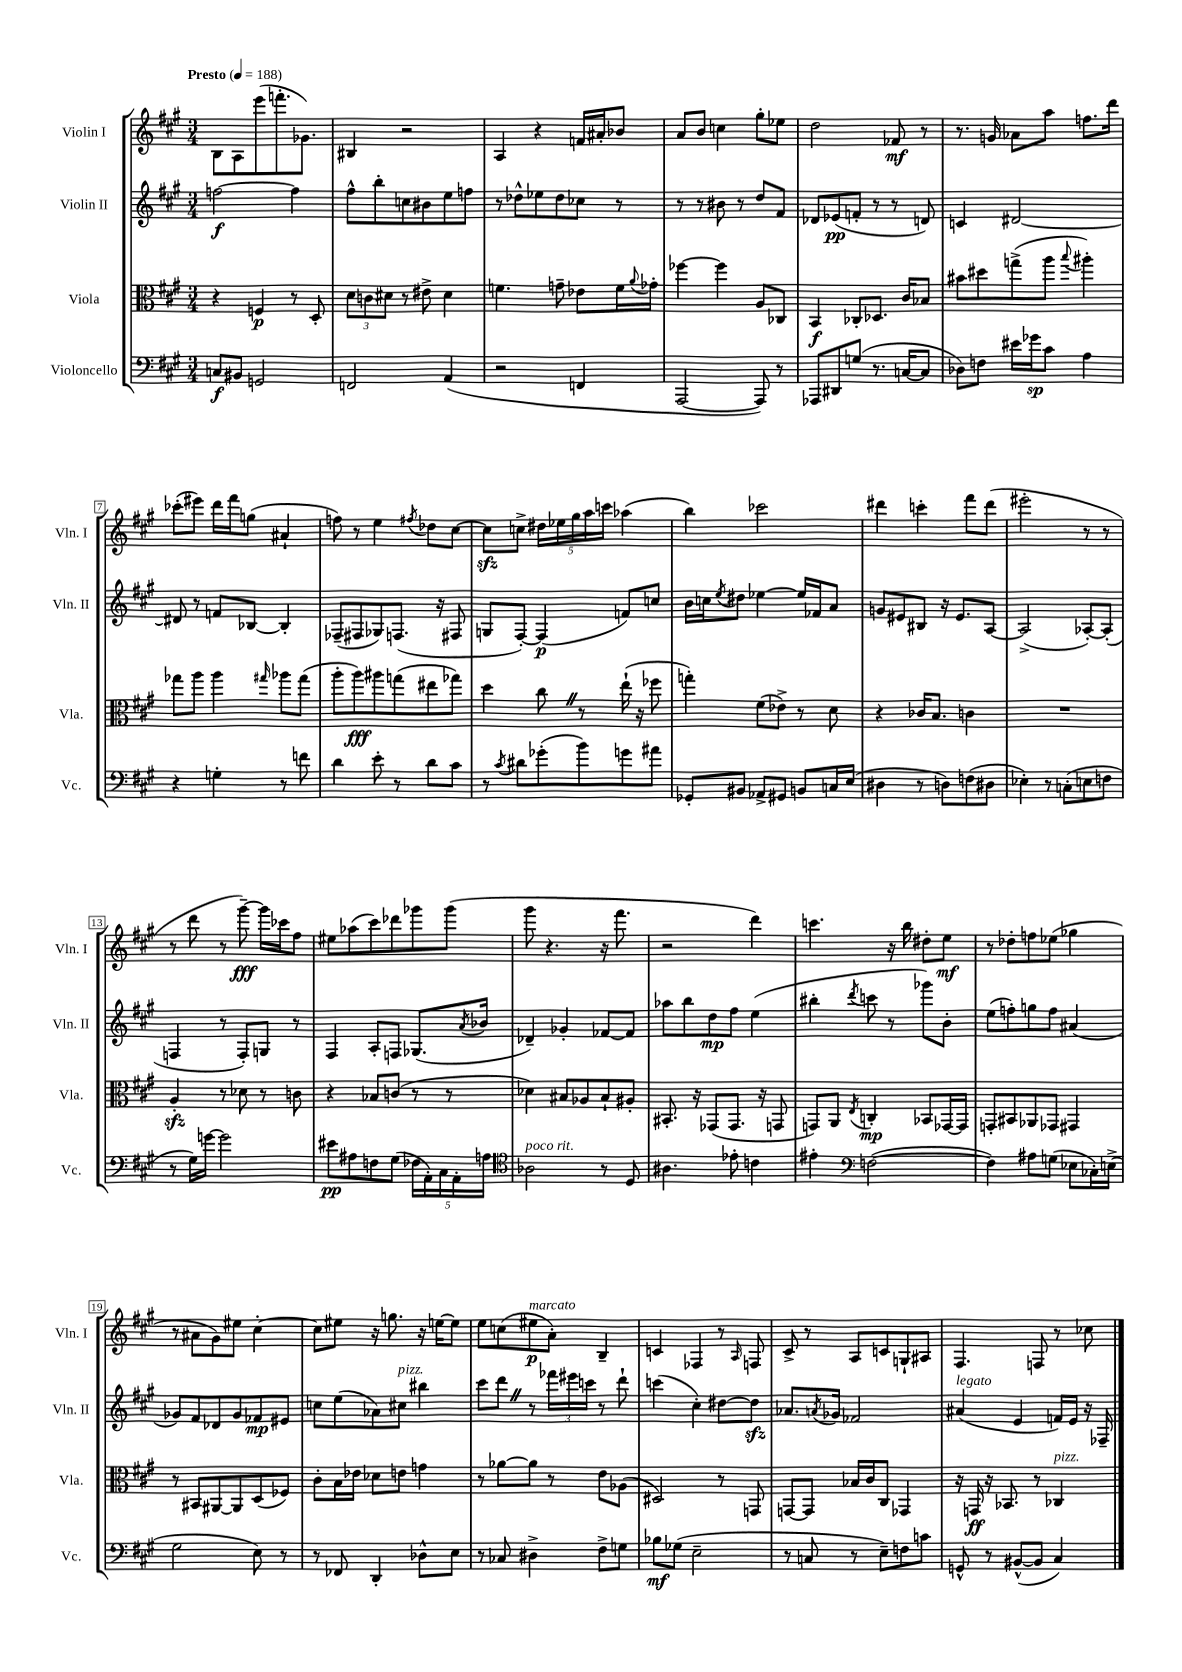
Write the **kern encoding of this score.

**kern	**dynam	**kern	**dynam	**kern	**dynam	**kern	**dynam
*part4	*part4	*part3	*part3	*part2	*part2	*part1	*part1
*staff4	*staff4	*staff3	*staff3	*staff2	*staff2	*staff1	*staff1
*I"Violoncello	*	*I"Viola	*	*I"Violin II	*	*I"Violin I	*
*I'Vc.	*	*I'Vla.	*	*I'Vln. II	*	*I'Vln. I	*
*clefF4	*	*clefC3	*	*clefG2	*	*clefG2	*
*k[f#c#g#]	*	*k[f#c#g#]	*	*k[f#c#g#]	*	*k[f#c#g#]	*
*M3/4	*	*M3/4	*	*M3/4	*	*M3/4	*
*MM188	*	*MM188	*	*MM188	*	*MM188	*
=1	=1	=1	=1	=1	=1	=1	=1
!	!	!	!	!	!	!LO:TX:a:B:t=Presto	!
8Cn/L	f	4r	.	[2ffn\	f	8B\L	.
8BB#X/J	.	.	.	.	.	8A\	.
2GGn/	.	4Fn/	p	.	.	(8eee\	.
.	.	.	.	.	.	8.fffn'\	.
.	.	8r	.	4ff\]	.	.	.
.	.	.	.	.	.	8.g-X\J)	.
.	.	8D'/	.	.	.	.	.
=2	=2	=2	=2	=2	=2	=2	=2
2FFn/	.	12d\L	.	8ff#^^\L	.	4B#X/	.
.	.	12cn\	.	.	.	.	.
.	.	.	.	8bb'\	.	.	.
.	.	12d#X\J	.	.	.	.	.
.	.	8r	.	8ccn\	.	2r	.
.	.	8e#X^\	.	8b#X\	.	.	.
(4AA/	.	4d#\	.	8ee\	.	.	.
.	.	.	.	8ffn\J	.	.	.
=3	=3	=3	=3	=3	=3	=3	=3
2r	.	4.fn\	.	8r	.	4A/	.
.	.	.	.	8dd-X^^\L	.	.	.
.	.	.	.	8ee-X\	.	4r	.
.	.	8gn~\	.	8dd-\	.	.	.
4FFn/	.	8e-X\L	.	8cc-X\J	.	16fn/LL	.
.	.	.	.	.	.	16a#X'/J	.
.	.	16f\L	.	8r	.	8b-X/J	.
.	.	8qqa/	.	.	.	.	.
.	.	16g-X'\JJ	.	.	.	.	.
=4	=4	=4	=4	=4	=4	=4	=4
[2AAA/	.	[4ff-X\	.	8r	.	8a/L	.
.	.	.	.	8r	.	8b/J	.
.	.	4ff-\]	.	8b#X\	.	4ccn\	.
.	.	.	.	8r	.	.	.
8AAA/])	.	8A/L	.	8dd/L	.	8gg#'\L	.
8r	.	8C-X/J	.	8f#/J	.	8ee-X\J	.
=5	=5	=5	=5	=5	=5	=5	=5
8AAA-X/L	.	4BB/	f	8d-X/L	.	2dd\	.
8DD#X/	.	.	.	(8e-X/	pp	.	.
(8Gn/J	.	8C-X'/L	.	8fn'/J	.	.	.
8.r	.	8.D-X/J	.	8r	.	.	.
.	.	.	.	8r	.	8f-X/	mf
[16Cn/KL	.	16c#/KL	.	.	.	.	.
8C/J]	.	8B-X/J	.	8dn/)	.	8r	.
=6	=6	=6	=6	=6	=6	=6	=6
8D-X\L)	.	8b#X\L	.	4cn/	.	8.r	.
8Fn\J	.	8dd#X\	.	.	.	.	.
.	.	.	.	.	.	16gn/	.
16e#X\LL	.	(8ggn^\	.	[2d#X/	.	8a-X\L	.
16g-X\J	sp	.	.	.	.	.	.
8c#\J	.	8aa\J	.	.	.	8aa\J	.
.	.	8qqbb/	.	.	.	.	.
4A\	.	4aa#X'\)	.	.	.	8.ffn\L	.
.	.	.	.	.	.	16ddd\Jk	.
!!LO:LB:g=z
=7	=7	=7	=7	=7	=7	=7	=7
4r	.	8gg-X\L	.	8d#X/]	.	(8ccc-X'\L	.
.	.	8aa\J	.	8r	.	8eee#X\J)	.
4Gn'\	.	4aa\	.	8fn/L	.	16ddd\LL	.
.	.	.	.	.	.	16fff#\J	.
.	.	.	.	[8B-X/J	.	(8ggn\J	.
.	.	16qqgg#X/	.	.	.	.	.
8r	.	8aa-X\L	.	4B-'/]	.	4a#X`/	.
8fn\	.	(8gg#\J	.	.	.	.	.
=8	=8	=8	=8	=8	=8	=8	=8
4d\	.	8aa'\L	.	(8F-X~/L	.	8ffn\)	.
.	.	8aa\)	fff	8F#X/	.	8r	.
8e'\	.	8aa#X\	.	8G-X/)	.	4ee\	.
8r	.	(8ggn\	.	(8.Fn/J	.	.	.
.	.	.	.	.	.	8qff#X/	.
8d\L	.	8ee#X\	.	.	.	8dd-X\L	.
.	.	.	.	16r	.	.	.
8c#\J	.	8gg-X\J)	.	8F#X/	.	[8cc#\J	.
=9	=9	=9	=9	=9	=9	=9	=9
8r	.	4dd\	.	8Gn/L	.	8cc#zz\L]	.
8qc#/	.	.	.	.	.	.	.
8d#X\L	.	.	.	[8F#'/J)	.	8ccn^\J	.
(8g-X'\	.	8cc#Z\	.	(4F#/]	p	20dd#X\LL	.
.	.	.	.	.	.	20ee-X\	.
.	.	.	.	.	.	20gg#\	.
8b\)	.	8r	.	.	.	.	.
.	.	.	.	.	.	20aa\	.
.	.	.	.	.	.	20cccn\JJ	.
8gn\	.	(16ee`\	.	8fn/L)	.	(4aa-X\	.
.	.	16r	.	.	.	.	.
8a#X\J	.	8ff-X\	.	8ccn/J	.	.	.
=10	=10	=10	=10	=10	=10	=10	=10
8GG-X'/L	.	4ggn'\)	.	16b\LL	.	4bb\)	.
.	.	.	.	16ccn\J	.	.	.
.	.	.	.	8qee/	.	.	.
8BB#X/J	.	.	.	8dd#X\J	.	.	.
8AA-X^/L	.	(8f#\L	.	[4ee-X\	.	2ccc-X\	.
8GG#X/J	.	8e-X^\J)	.	.	.	.	.
8BBn/L	.	8r	.	16ee-/LL]	.	.	.
.	.	.	.	16f-X/J	.	.	.
16Cn/L	.	8d\	.	8a/J	.	.	.
(16E/JJ	.	.	.	.	.	.	.
=11	=11	=11	=11	=11	=11	=11	=11
4D#X\	.	4r	.	8gn/L	.	4ddd#X\	.
.	.	.	.	8e#X/	.	.	.
8r	.	16c-X/KL	.	8B#X/J	.	4cccn'\	.
.	.	8.B/J	.	.	.	.	.
8Dn\L)	.	.	.	16r	.	.	.
.	.	.	.	8.e#/L	.	.	.
(8Fn\	.	4cn\	.	.	.	8fff#\L	.
8D#X\J	.	.	.	[8A/J	.	(8ddd#\J	.
=12	=12	=12	=12	=12	=12	=12	=12
4E-X'\)	.	2.r	.	(2A^/]	.	2eee#X'\	.
8r	.	.	.	.	.	.	.
(8Cn'\L	.	.	.	.	.	.	.
8En\	.	.	.	[8A-X'/L)	.	8r	.
8Fn\J	.	.	.	(8A-'/J]	.	8r	.
!!LO:LB:g=z
=13	=13	=13	=13	=13	=13	=13	=13
8r	.	4Azz'/	.	4Fn/	.	8r	.
16G#\LL)	.	.	.	.	.	8ddd\	.
[16gn\JJ	.	.	.	.	.	.	.
2g\]	.	8r	.	8r	.	8r	.
.	.	8d-X\	.	8F'/L)	.	[8ggg#~\)	fff
.	.	8r	.	8Gn/J	.	16ggg#\LL]	.
.	.	.	.	.	.	16ccc-X\J	.
.	.	8cn\	.	8r	.	8ff#\J	.
=14	=14	=14	=14	=14	=14	=14	=14
8e#X\L	pp	4r	.	4F#/	.	8ee#X\L	.
8A#X\	.	.	.	.	.	(8aa-X\	.
8Fn\	.	8B-X/L	.	8A'/L	.	8ccc#\)	.
(8G#\J	.	(8cn/J	.	8Fn/J	.	8ddd-X\	.
20F-X\LL	.	8r	.	(8.G-X/L	.	8ggg-X\	.
20AA'\)	.	.	.	.	.	.	.
20C#\	.	.	.	.	.	.	.
.	.	8r	.	.	.	(8ggg-\J	.
20AA'\	.	.	.	.	.	.	.
.	.	.	.	8qa/	.	.	.
.	.	.	.	16b-X/Jk	.	.	.
20An\JJ	.	.	.	.	.	.	.
=15	=15	=15	=15	=15	=15	=15	=15
*clefC4	*	*	*	*	*	*	*
!LO:TX:a:i:t=poco rit.	!	!	!	!	!	!	!
2A-X\	.	4d-X\)	.	4d-X~/)	.	8ggg#\	.
.	.	.	.	.	.	4.r	.
.	.	8B#X/L	.	4g-X'/	.	.	.
.	.	8A-X/	.	.	.	.	.
8r	.	8B#`/	.	[8f-X/L	.	16r	.
.	.	.	.	.	.	8.fff#\	.
8D/	.	8A#X'/J	.	8f-/J]	.	.	.
=16	=16	=16	=16	=16	=16	=16	=16
4.A#X\	.	8.BB#X'/	.	8aa-X\L	.	2r	.
.	.	.	.	8bb\	.	.	.
.	.	16r	.	.	.	.	.
.	.	(8GG-X/L	.	8dd\	mp	.	.
8e-X'\	.	8.GG-/J	.	8ff#\J	.	.	.
4cn\	.	.	.	(4ee\	.	4ddd\)	.
.	.	16r	.	.	.	.	.
.	.	8GGn/	.	.	.	.	.
=17	=17	=17	=17	=17	=17	=17	=17
4e#X'\	.	8GGn/L)	.	4bb#X'\	.	4.cccn\	.
.	.	8AA/J	.	.	.	.	.
*clefF4	*	*	*	*	*	*	*
.	.	8qE/	.	8qddd/	.	.	.
([2Fn\	.	4Cn'/	mp	8cccn\	.	.	.
.	.	.	.	8r	.	16r	.
.	.	.	.	.	.	16bb\	.
.	.	8BB-X/L	.	8ggg-X\L)	.	8dd#X'\L	.
.	.	[16GG-X/L	.	8b'\J	.	8ee\J	mf
.	.	16GG-/JJ]	.	.	.	.	.
=18	=18	=18	=18	=18	=18	=18	=18
4F\])	.	8GGn'/L	.	(8ee\L	.	8r	.
.	.	8BB#X/	.	8ffn'\)	.	8dd-X'\L	.
8A#X\L	.	8AA-X/	.	8ggn\	.	8ffn\	.
(8Gn\J	.	8GG-X/J	.	8ff\J	.	(8ee-X\J	.
8E-X\L	.	4GG#X/	.	(4a#X/	.	4gg-X\	.
16C-X'\L)	.	.	.	.	.	.	.
(16En^\JJ	.	.	.	.	.	.	.
!!LO:LB:g=z
=19	=19	=19	=19	=19	=19	=19	=19
2G#\	.	8r	.	8g-X/L)	.	8r	.
.	.	8BB#X/L	.	8f#/	.	8a#X\L	.
.	.	[8AA#X/	.	8d-X/	.	8g#\)	.
.	.	8AA#/]	.	8g-/	.	8ee#X\J	.
8E\)	.	(8D/	.	8f-X/	mp	[4cc#'\	.
8r	.	8F-X/J)	.	8e#X/J	.	.	.
=20	=20	=20	=20	=20	=20	=20	=20
8r	.	8c#'\L	.	8ccn\L	.	8cc#\L]	.
8FF-X/	.	16B\L	.	(8ee\	.	8ee#X\J	.
.	.	16e-X\JJ	.	.	.	.	.
4DD'/	.	8d-X\L	.	8a-X\)	.	16r	.
.	.	.	.	.	.	8.ggn\	.
!	!	!	!	!LO:TX:a:i:t=pizz.	!	!	!
.	.	8en\J	.	8cc#X\J	.	.	.
8D-X^^\L	.	4gn\	.	4bb#X\	.	16r	.
.	.	.	.	.	.	[16een\KL	.
8E\J	.	.	.	.	.	8ee\J]	.
=21	=21	=21	=21	=21	=21	=21	=21
8r	.	8r	.	8ccc#\L	.	8ee\L	.
8C-X/	.	[8a-X\L	.	8dddZ\J	.	(8ccn\	.
!	!	!	!	!	!	!LO:TX:a:i:t=marcato	!
4D#X^\	.	8a-\J]	.	8r	.	8ee#X\	p
.	.	8r	.	24fff-X\LL	.	8a'\J)	.
.	.	.	.	24eee#X\	.	.	.
.	.	.	.	24cccn\JJ	.	.	.
8F#^\L	.	8e\L	.	8r	.	4B~/	.
8Gn\J	.	(8A-X\J	.	8ddd`\	.	.	.
=22	=22	=22	=22	=22	=22	=22	=22
8B-X\L	mf	2D#X/)	.	(4cccn\	.	4cn/	.
(8G-X\J	.	.	.	.	.	.	.
2E~\	.	.	.	4cc#'\)	.	4F-X/	.
.	.	8r	.	[8dd#X\L	.	8r	.
.	.	.	.	.	.	16qqA/	.
.	.	8GGn/	.	8dd#zz\J]	.	8Fn/	.
=23	=23	=23	=23	=23	=23	=23	=23
8r	.	[8GGn/L	.	8.a-X/L	.	8c#^/	.
8Cn/	.	8GG/J]	.	.	.	8r	.
.	.	.	.	8qan/	.	.	.
.	.	.	.	16g-X/Jk	.	.	.
8r	.	16B-X/LL	.	2f-X/	.	8A/L	.
.	.	16c#/J	.	.	.	.	.
8E~\L)	.	8C#/J	.	.	.	8cn/	.
8Fn\	.	4GG-X/	.	.	.	8Gn`/	.
8cn\J	.	.	.	.	.	8A#X/J	.
=24	=24	=24	=24	=24	=24	=24	=24
!	!	!	!	!LO:TX:a:i:t=legato	!	!	!
8GGn^^/	.	16r	.	(4a#X/	.	4.F#/	.
.	.	16GGn/	ff	.	.	.	.
8r	.	16r	.	.	.	.	.
.	.	8.BB-X/	.	.	.	.	.
([8BB#X^^/L	.	.	.	4e/	.	.	.
8BB#/J]	.	8r	.	.	.	8Fn/	.
!	!	!LO:TX:a:i:t=pizz.	!	!	!	!	!
4C#/)	.	4C-X/	.	16fn/LL)	.	8r	.
.	.	.	.	16e/JJ	.	.	.
.	.	.	.	16r	.	8cc-X\	.
.	.	.	.	16F-X~/	.	.	.
==	==	==	==	==	==	==	==
*-	*-	*-	*-	*-	*-	*-	*-
